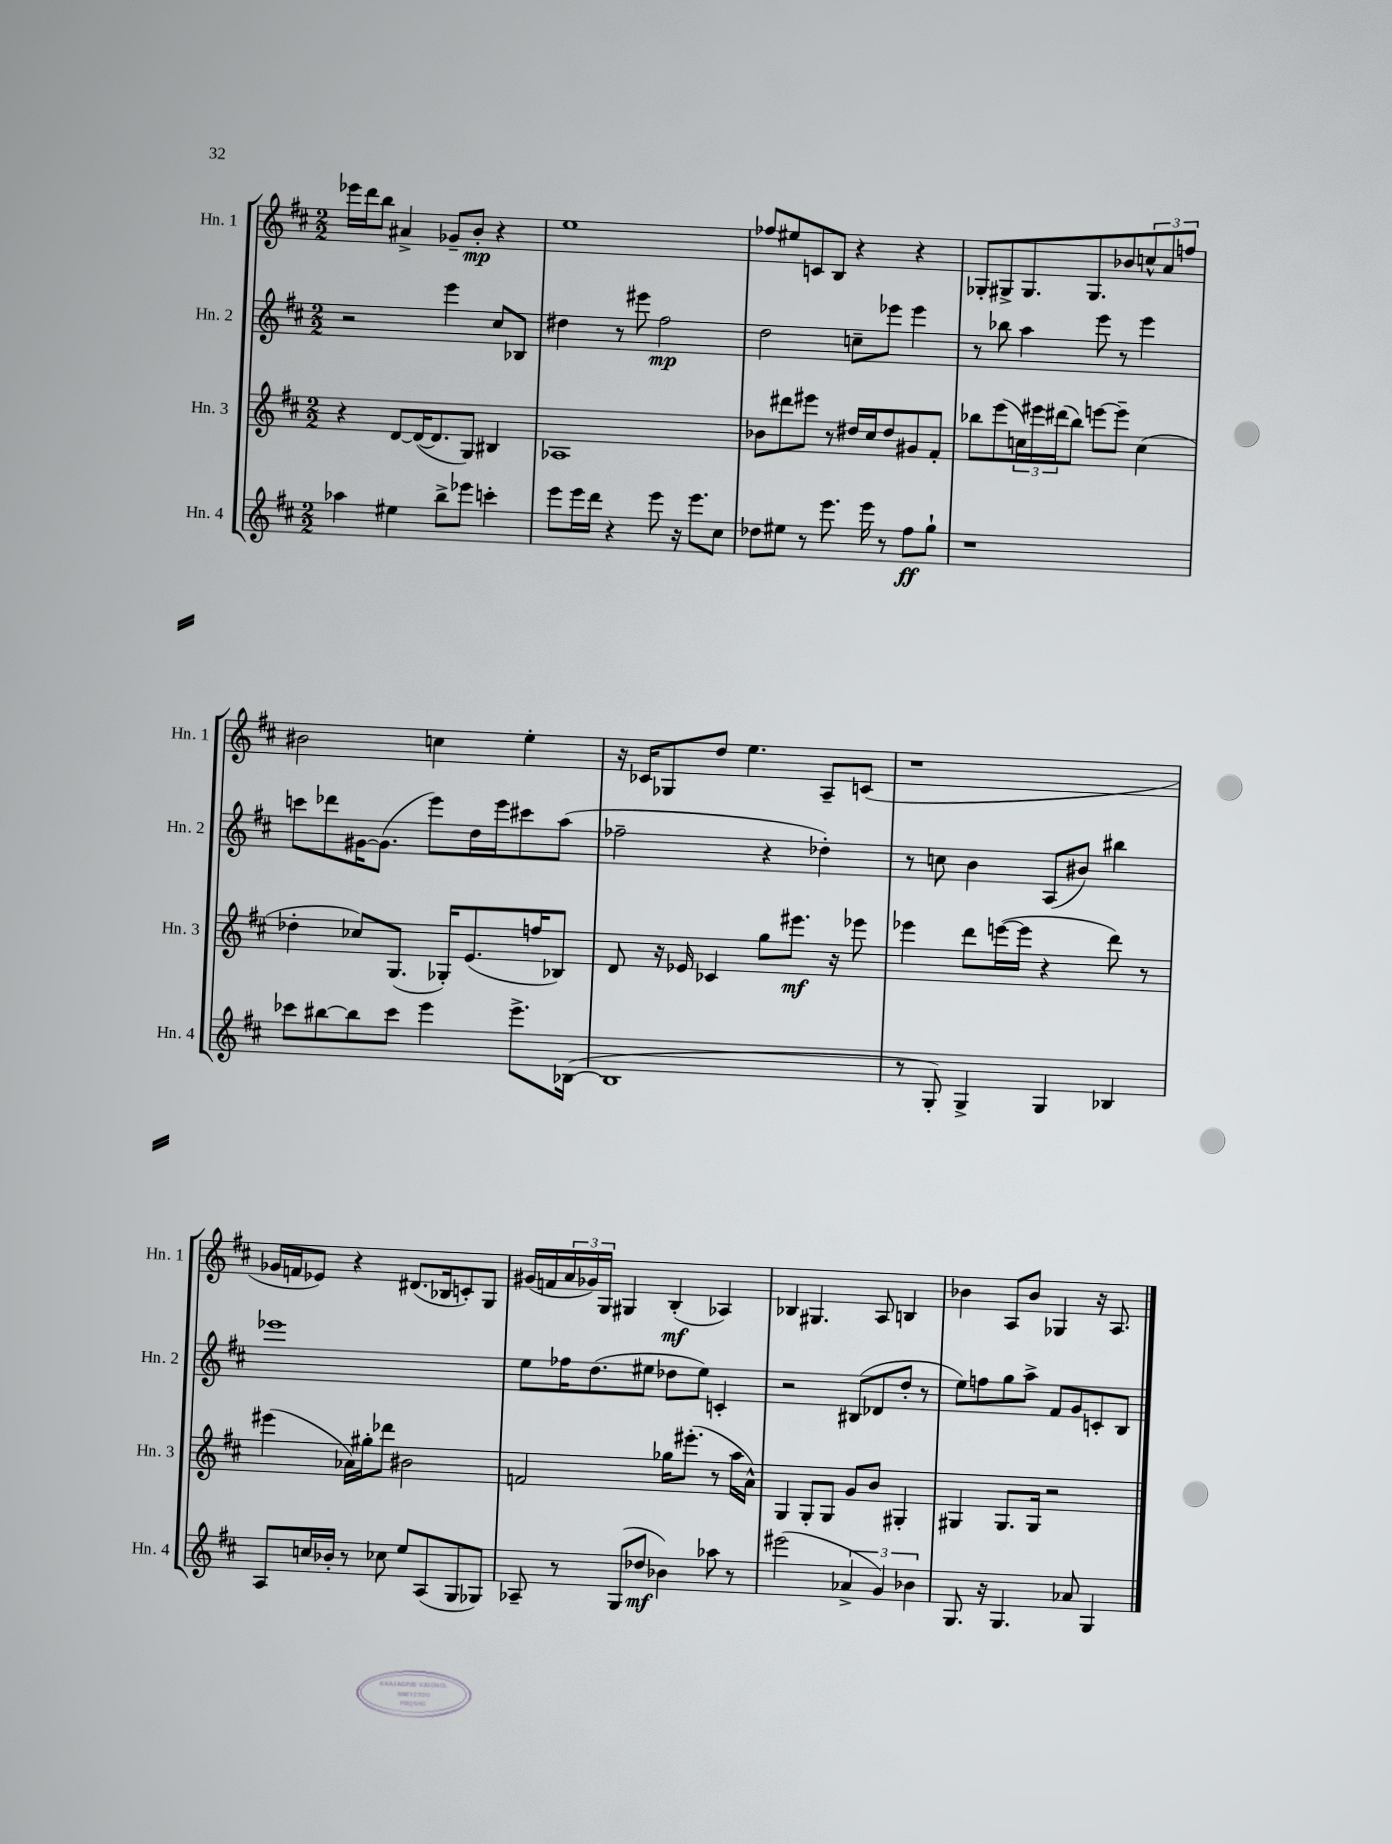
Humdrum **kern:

**kern	**dynam	**kern	**dynam	**kern	**dynam	**kern	**dynam
*part4	*part4	*part3	*part3	*part2	*part2	*part1	*part1
*staff4	*staff4	*staff3	*staff3	*staff2	*staff2	*staff1	*staff1
*I"Hn. 4	*	*I"Hn. 3	*	*I"Hn. 2	*	*I"Hn. 1	*
*I'Hn. 4	*	*I'Hn. 3	*	*I'Hn. 2	*	*I'Hn. 1	*
*clefG2	*	*clefG2	*	*clefG2	*	*clefG2	*
*k[f#c#]	*	*k[f#c#]	*	*k[f#c#]	*	*k[f#c#]	*
*M2/2	*	*M2/2	*	*M2/2	*	*M2/2	*
=25	=25	=25	=25	=25	=25	=25	=25
4aa-X\	.	4r	.	2r	.	16eee-X\LL	.
.	.	.	.	.	.	16ddd\J	.
.	.	.	.	.	.	8bb\J	.
4ee#X\	.	[8d/L	.	.	.	4a#X^/	.
.	.	(16d/K_	.	.	.	.	.
.	.	8.d/]	.	.	.	.	.
8bb^\L	.	.	.	4eee\	.	8g-X~/L	.
8eee-X\J	.	8G/J)	.	.	.	8b'/J	mp
4cccn'\	.	4B#X/	.	8cc#/L	.	4r	.
.	.	.	.	8B-X/J	.	.	.
=26	=26	=26	=26	=26	=26	=26	=26
8eee\L	.	1A-X	.	4dd#X\	.	1ee	.
16eee\L	.	.	.	.	.	.	.
16ddd\JJ	.	.	.	.	.	.	.
4r	.	.	.	8r	.	.	.
.	.	.	.	8eee#X\	.	.	.
8eee\	.	.	.	2ff#\	mp	.	.
16r	.	.	.	.	.	.	.
8.eee\L	.	.	.	.	.	.	.
8cc#\J	.	.	.	.	.	.	.
=27	=27	=27	=27	=27	=27	=27	=27
8dd-X\L	.	8b-X\L	.	2dd\	.	8ff-X/L	.
8ee#X\J	.	8ddd#X\	.	.	.	8ee#X/	.
8r	.	8eee#X\J	.	.	.	8cn/	.
8.eee\	.	8r	.	.	.	8B/J	.
.	.	16dd#X/LL	.	8ccn~\L	.	4r	.
16eee\	.	16cc#/J	.	.	.	.	.
8r	.	8dd#/	.	8eee-X\J	.	.	.
8ff#\L	ff	8g#X/	.	4eee-\	.	4r	.
8gg`\J	.	8f#'/J	.	.	.	.	.
=28	=28	=28	=28	=28	=28	=28	=28
1r	.	8bb-X\L	.	8r	.	8G-X'/L	.
.	.	(8eee\	.	8bb-X\	.	8G#X^/	.
.	.	24ccn\L)	.	4aa\	.	8.G#/	.
.	.	24eee#X\	.	.	.	.	.
.	.	(24ddd#X\J	.	.	.	.	.
.	.	8bb-\J)	.	.	.	.	.
.	.	.	.	.	.	8.G#/	.
.	.	[8eeen\L	.	8eee\	.	.	.
.	.	8eee~\J]	.	8r	.	8b-X/	.
.	.	(4cc\	.	4eee\	.	12ccn^^/	.
.	.	.	.	.	.	12a/	.
.	.	.	.	.	.	12ffn/J	.
!!LO:LB:g=z
=29	=29	=29	=29	=29	=29	=29	=29
8ccc-X\L	.	4dd-X'\	.	8cccn\L	.	2b#X\	.
[8bb#X\	.	.	.	8ddd-X\	.	.	.
8bb#\]	.	8cc-X/L)	.	[16g#X\K	.	.	.
.	.	.	.	(8.g#\J]	.	.	.
8ccc-\J	.	(8.G/J	.	.	.	.	.
4eee\	.	.	.	8eee\L)	.	4ccn\	.
.	.	16G-X'/KL)	.	.	.	.	.
.	.	(8.e/	.	16dd\L	.	.	.
.	.	.	.	16eee\J	.	.	.
8.eee^\L	.	.	.	8ccc#X\	.	4ee'\	.
.	.	16ffn/K	.	.	.	.	.
.	.	8B-X/J)	.	(8aa\J	.	.	.
([16B-X\Jk	.	.	.	.	.	.	.
=30	=30	=30	=30	=30	=30	=30	=30
1B-]	.	8d/	.	2ff-X~\	.	16r	.
.	.	.	.	.	.	16c-X/KL	.
.	.	16r	.	.	.	8G-X/	.
.	.	16e-X/	.	.	.	.	.
.	.	4c-X/	.	.	.	8dd/J	.
.	.	.	.	.	.	4.ee\	.
.	.	8gg\L	.	4r	.	.	.
.	.	8.eee#X\J	mf	.	.	.	.
.	.	.	.	4dd-X'\)	.	8A~/L	.
.	.	16r	.	.	.	.	.
.	.	8eee-X\	.	.	.	(8cn/J	.
=31	=31	=31	=31	=31	=31	=31	=31
8r	.	4eee-X\	.	8r	.	1r	.
8G'/)	.	.	.	8ccn\	.	.	.
4G^/	.	8ddd\L	.	4b\	.	.	.
.	.	([16eeen\L	.	.	.	.	.
.	.	16eee\JJ]	.	.	.	.	.
4G/	.	4r	.	(8A/L	.	.	.
.	.	.	.	8b#X/J)	.	.	.
4B-X/	.	8ddd\)	.	4bb#X\	.	.	.
.	.	8r	.	.	.	.	.
!!LO:LB:g=z
=32	=32	=32	=32	=32	=32	=32	=32
8A/L	.	(4eee#X\	.	1eee-X	.	16g-X/LL	.
.	.	.	.	.	.	16fn/J	.
16ccn/L	.	.	.	.	.	8e-X/J)	.
16b-X'/JJ	.	.	.	.	.	.	.
8r	.	16a-X\LL)	.	.	.	4r	.
.	.	16gg#X'\J	.	.	.	.	.
8cc-X\	.	8ddd-X\J	.	.	.	.	.
8ee/L	.	2b#X\	.	.	.	(8.d#X/L	.
(8A/	.	.	.	.	.	.	.
.	.	.	.	.	.	16B-X/k	.
8G/	.	.	.	.	.	8cn'/)	.
8G-X/J)	.	.	.	.	.	8G/J	.
=33	=33	=33	=33	=33	=33	=33	=33
8A-X~/	.	2fn/	.	8ee\L	.	(16g#X/LL	.
.	.	.	.	.	.	16fn/	.
8r	.	.	.	16ff-X\K	.	24a/	.
.	.	.	.	.	.	24g-X/)	.
.	.	.	.	(8.dd\	.	.	.
.	.	.	.	.	.	24G/JJ	.
(8G/L	.	.	.	.	.	4G#X/	.
8dd-X/J	mf	.	.	8ee#X\J	.	.	.
4b-X\)	.	16gg-X\KL	.	8dd-X\L	.	(4B'/	mf
.	.	(8.eee#X'\J	.	.	.	.	.
.	.	.	.	8ee#\J)	.	.	.
8aa-X\	.	8r	.	4cn'/	.	4A-X/)	.
8r	.	16aa\LL	.	.	.	.	.
.	.	16a^^\JJ)	.	.	.	.	.
=34	=34	=34	=34	=34	=34	=34	=34
(2eee#X\	.	4G/	.	2r	.	4B-X/	.
.	.	8G'/L	.	.	.	4.G#X/	.
.	.	8G/J	.	.	.	.	.
6a-X^/	.	8g/L	.	(8B#X/L	.	.	.
.	.	8b/J	.	8d-X/	.	8A/	.
6g/)	.	.	.	.	.	.	.
.	.	4G#X'/	.	8dd'/J	.	4Bn/	.
6b-X\	.	.	.	.	.	.	.
.	.	.	.	8r	.	.	.
=35	=35	=35	=35	=35	=35	=35	=35
8.G/	.	4G#X/	.	8ee\L)	.	4b-X\	.
.	.	.	.	8ffn\	.	.	.
16r	.	.	.	.	.	.	.
4.G/	.	8.G#/L	.	8gg\	.	8A/L	.
.	.	.	.	8aa^\J	.	8b-/J	.
.	.	16G#/Jk	.	.	.	.	.
.	.	2r	.	8f#/L	.	4G-X/	.
8a-X/	.	.	.	8g/	.	.	.
4G/	.	.	.	8cn'/	.	16r	.
.	.	.	.	.	.	8.A/	.
.	.	.	.	8B/J	.	.	.
==	==	==	==	==	==	==	==
*-	*-	*-	*-	*-	*-	*-	*-
